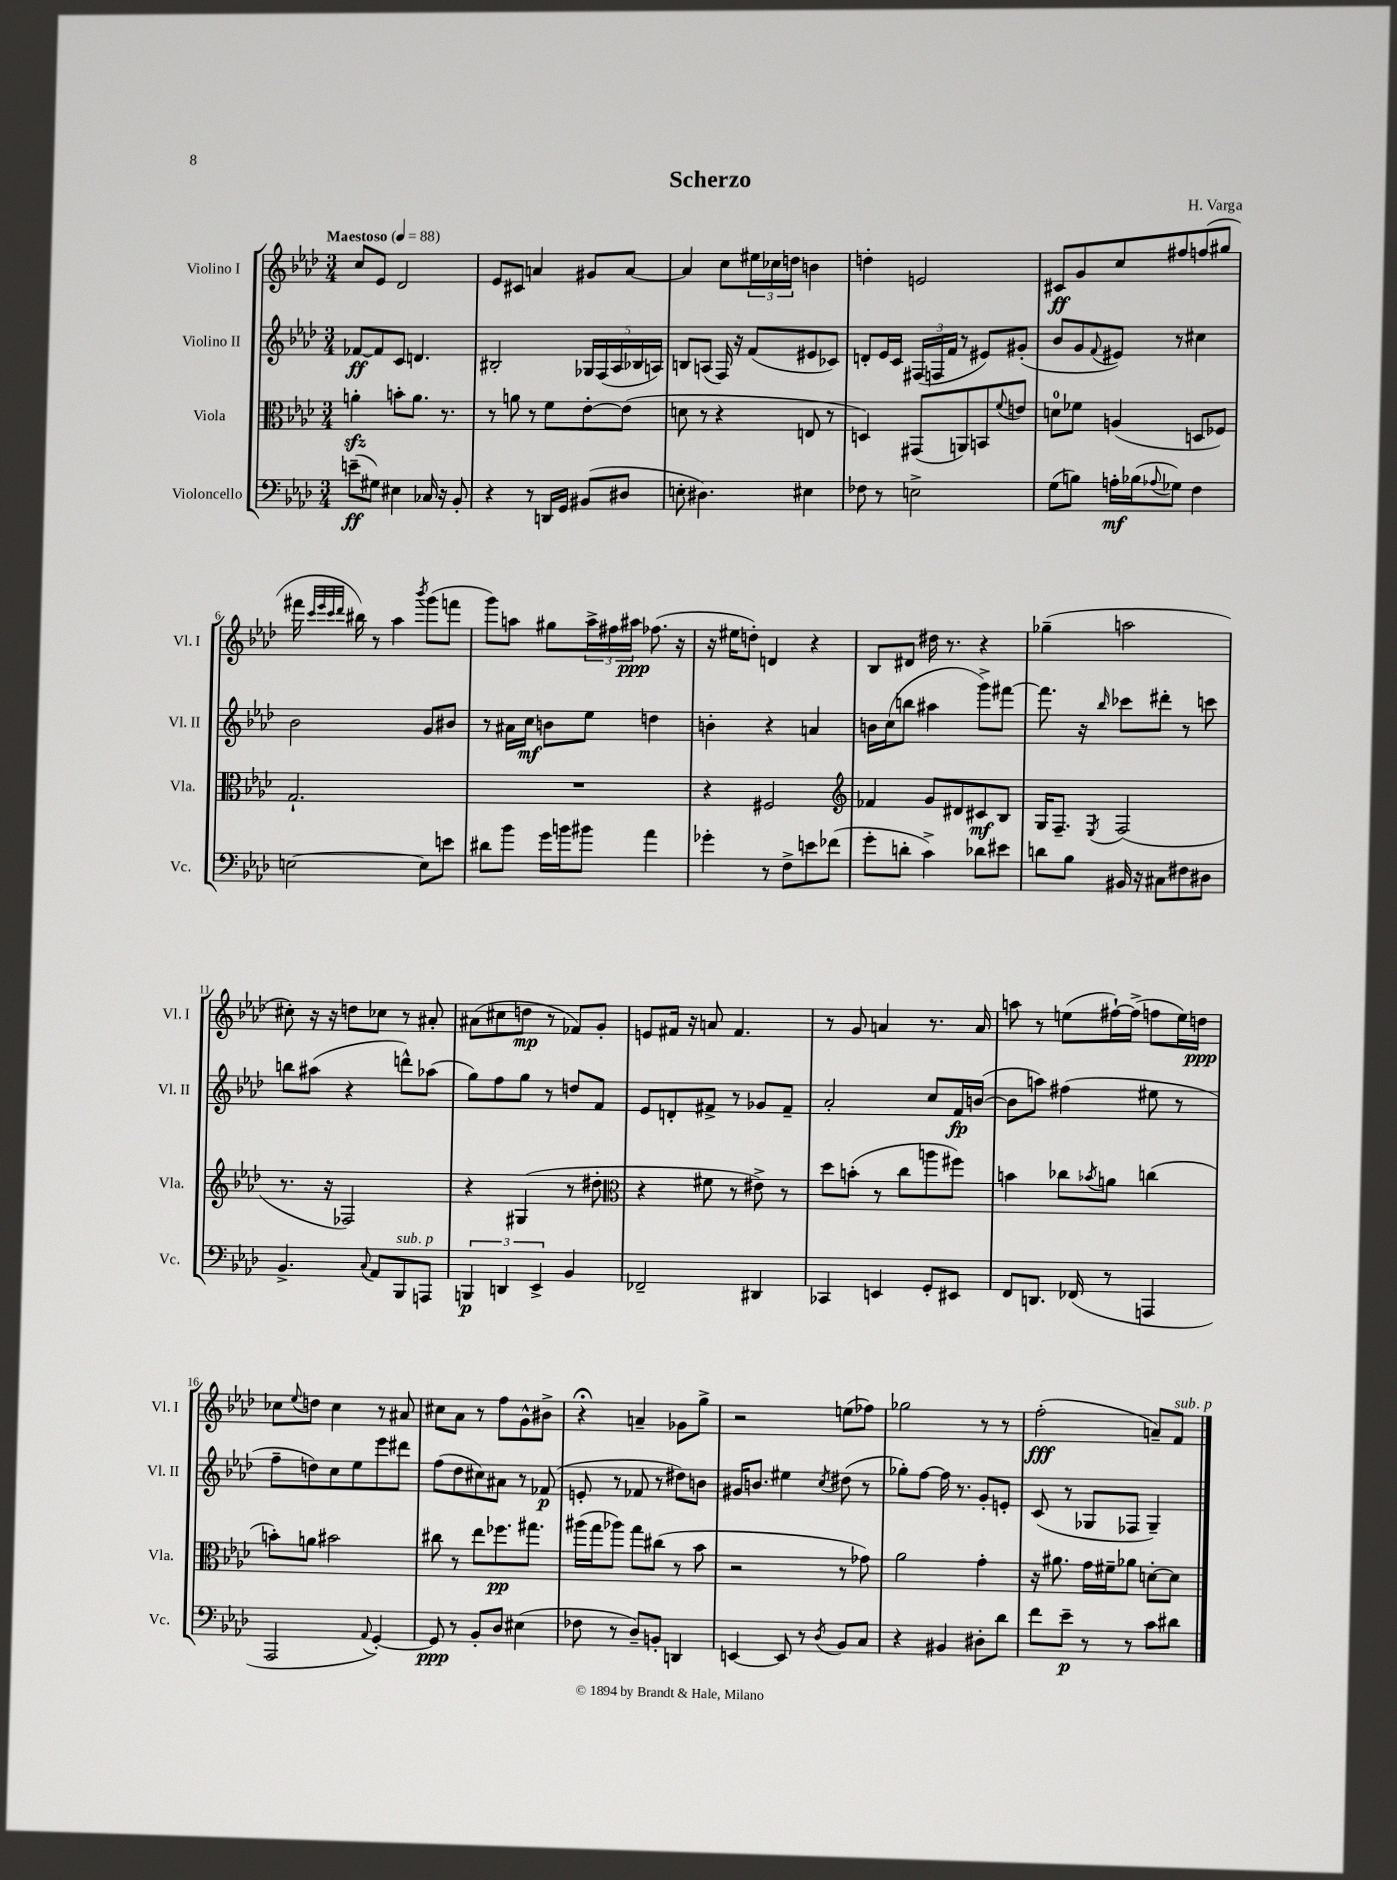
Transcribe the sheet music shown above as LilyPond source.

\header { title = "Scherzo" composer = "H. Varga" }
<<
\new StaffGroup <<
\new Staff = "s0" \with { instrumentName = "Violino I" shortInstrumentName = "Vl. I" } {
    \clef treble \key aes \major \numericTimeSignature \time 3/4 \tempo "Maestoso" 4 = 88
    c''8 ees'8 des'2 |
    ees'8 cis'8 a'4 gis'8 a'8~ |
    a'4 c''8 \tuplet 3/2 { eis''16 ces''16 d''16 } b'4 |
    d''4-. e'2 |
    cis'8\ff g'8 c''8 fis''8 f''8( gis''8 |
    fis'''16 \grace { c'''32 ees'''32 c'''32 des'''32 } bis''16) r8 aes''4 \acciaccatura { bes'''8 } g'''8( f'''8 |
    g'''8) a''8 gis''8 \tuplet 3/2 { a''16-> fis''16 ais''16\ppp } fes''8.( r16 |
    r16 eis''16 d''8-.) d'4 r4 |
    bes8 dis'8 dis''16 r8. r4 |
    ges''4--( a''2 |
    cis''8-.) r16 r16 d''8 ces''8 r8 ais'8-. |
    ais'8( cis''8 d''8\mp r8 fes'8) g'8-. |
    e'8 fis'16 r16 a'8 fis'4. |
    r8 g'8 a'4 r8. a'16 |
    a''8 r8 e''8( fis''16~-!) fis''16->( f''8 e''16) d''16\ppp |
    ces''8 \appoggiatura { ees''8 } d''8 ces''4 r8 ais'8 |
    cis''8 aes'8 r8 f''8 g'8-^ bis'8-> |
    r4\fermata a'4-- ges'8 g''8-> |
    r2 e''8( fes''8) |
    ges''2 r8 r8 |
    f''2-.\fff( a'8--) f'8^\markup { \italic "sub. p" } \bar "|." |
}
\new Staff = "s1" \with { instrumentName = "Violino II" shortInstrumentName = "Vl. II" } {
    \clef treble \key aes \major \numericTimeSignature \time 3/4
    fes'8~\ff fes'8 c'8 d'4. |
    bis2-. \tuplet 5/4 { ges16 f16( aes16 bes16 a16) } |
    b8 a8( f16) r16 f'8( eis'8 ces'8) |
    d'8-. ees'16 c'16 \tuplet 3/2 { fis16( f16 f'16 } r8 eis'8) gis'8-.( |
    bes'8 g'8 \appoggiatura { f'8 } eis'8) r8 cis''4 |
    bes'2 g'8 bis'8 |
    r8 ais'16 c''16\mf b'8 ees''8 d''4 |
    b'4-. r4 a'4 |
    b'16 c''16( b''8 ais''4 g'''8->) fis'''8~ |
    fis'''8. r16 \grace { bes''16 } ces'''8 dis'''8-. r8 c'''8 |
    b''8 ais''8( r4 d'''8-^) aes''8( |
    g''8) f''8 g''8 r8 d''8 f'8 |
    ees'8 d'8-. fis'8-> r8 ges'8 fis'8-- |
    aes'2-. c''8 f'16\fp b'16~( |
    b'8 a''8) fis''4( eis''8 r8 |
    f''8-- d''8) c''8 ees''8 ees'''8 dis'''8 |
    f''8( des''8 cis''8) ais'8 r8 fes'8\p( |
    e'8-. r8 fes'8 r8 dis''8) b'8 |
    gis'16 b'8. eis''4 \acciaccatura { c''8 } dis''8( r8 |
    ges''8-.) f''8~ f''16 r8. g'8-. e'8-. |
    c'8( r8 ges8 fes8 ges4--) \bar "|." |
}
\new Staff = "s2" \with { instrumentName = "Viola" shortInstrumentName = "Vla." } {
    \clef alto \key aes \major \numericTimeSignature \time 3/4
    a'4-.\sfz b'8-. a'8. r8. |
    r8 a'8 r8 f'8 ees'8~-. ees'8( |
    d'8 r8 r4 e8 r8 |
    d4) gis,8( a,8) b,8 \appoggiatura { f'8 } e'8 |
    d'8-0 fes'8 a4( d8 fes8) |
    g2.-! |
    R2. |
    r4 fis2 |
    \clef treble fes'4 g'8 dis'8 cis'8\mf bes8 |
    g16 f8.-- \acciaccatura { ees8 } f2( |
    r8. r16 fes2) |
    r4 gis4( r8 dis''8-. |
    \clef alto r4 fis'8 r8 eis'8->) r8 |
    des''8 b'8-.( r8 c''8 a''8 fis''8) |
    b'4 ces''8 \acciaccatura { bes'8 } a'8 c''4( |
    b'8-.) a'8 bis'2 |
    cis''8 r8 ees''8 fes''8.\pp gis''8. |
    ais''16( g''16 aes''8) g''8 cis''8( r8 bes'8 |
    r2 r8 ges'8) |
    aes'2 g'4-. |
    r16 ais'8. g'16 fis'16-- aes'8 d'8~-. d'8 \bar "|." |
}
\new Staff = "s3" \with { instrumentName = "Violoncello" shortInstrumentName = "Vc." } {
    \clef bass \key aes \major \numericTimeSignature \time 3/4
    e'8--\ff( gis8) eis4 ces16 r16 bes,8-. |
    r4 r8 d,16 g,16 bis,8( dis8 |
    e8-. dis4.) eis4 |
    fes8 r8 e2-> |
    g8( b8) a16-.\mf bes16( \appoggiatura { aes8 } ges8) f4 |
    e2~ e8 e'8 |
    dis'8 bes'8 g'16 b'16 bis'8 aes'4 |
    ges'4-. r8 f8-> e'8 fes'8( |
    g'8-. d'8-. c'4->) des'8 eis'8 |
    d'8 bes8 bis,16 r16 cis8 fis8 dis8 |
    bes,4.-> \appoggiatura { c8 } aes,8 bes,,8^\markup { \italic "sub. p" } a,,8 |
    \tuplet 3/2 { b,,4\p d,4 ees,4-> } bes,4 |
    fes,2-- dis,4 |
    ces,4 e,4 g,8-. eis,8 |
    f,8 d,8. fes,16( r8 a,,4 |
    aes,,2 \appoggiatura { aes,8 } g,4~-.) |
    g,8\ppp r8 bes,8-. des8 eis4( |
    fes8 r8 des8--) b,8-. d,4 |
    e,4~ e,8 r8 \acciaccatura { des8 } bes,8 c8 |
    r4 bis,4 dis8-. des'8 |
    f'8 ees'8--\p r8 r8 c'8 dis'8 \bar "|." |
}
>>
>>
